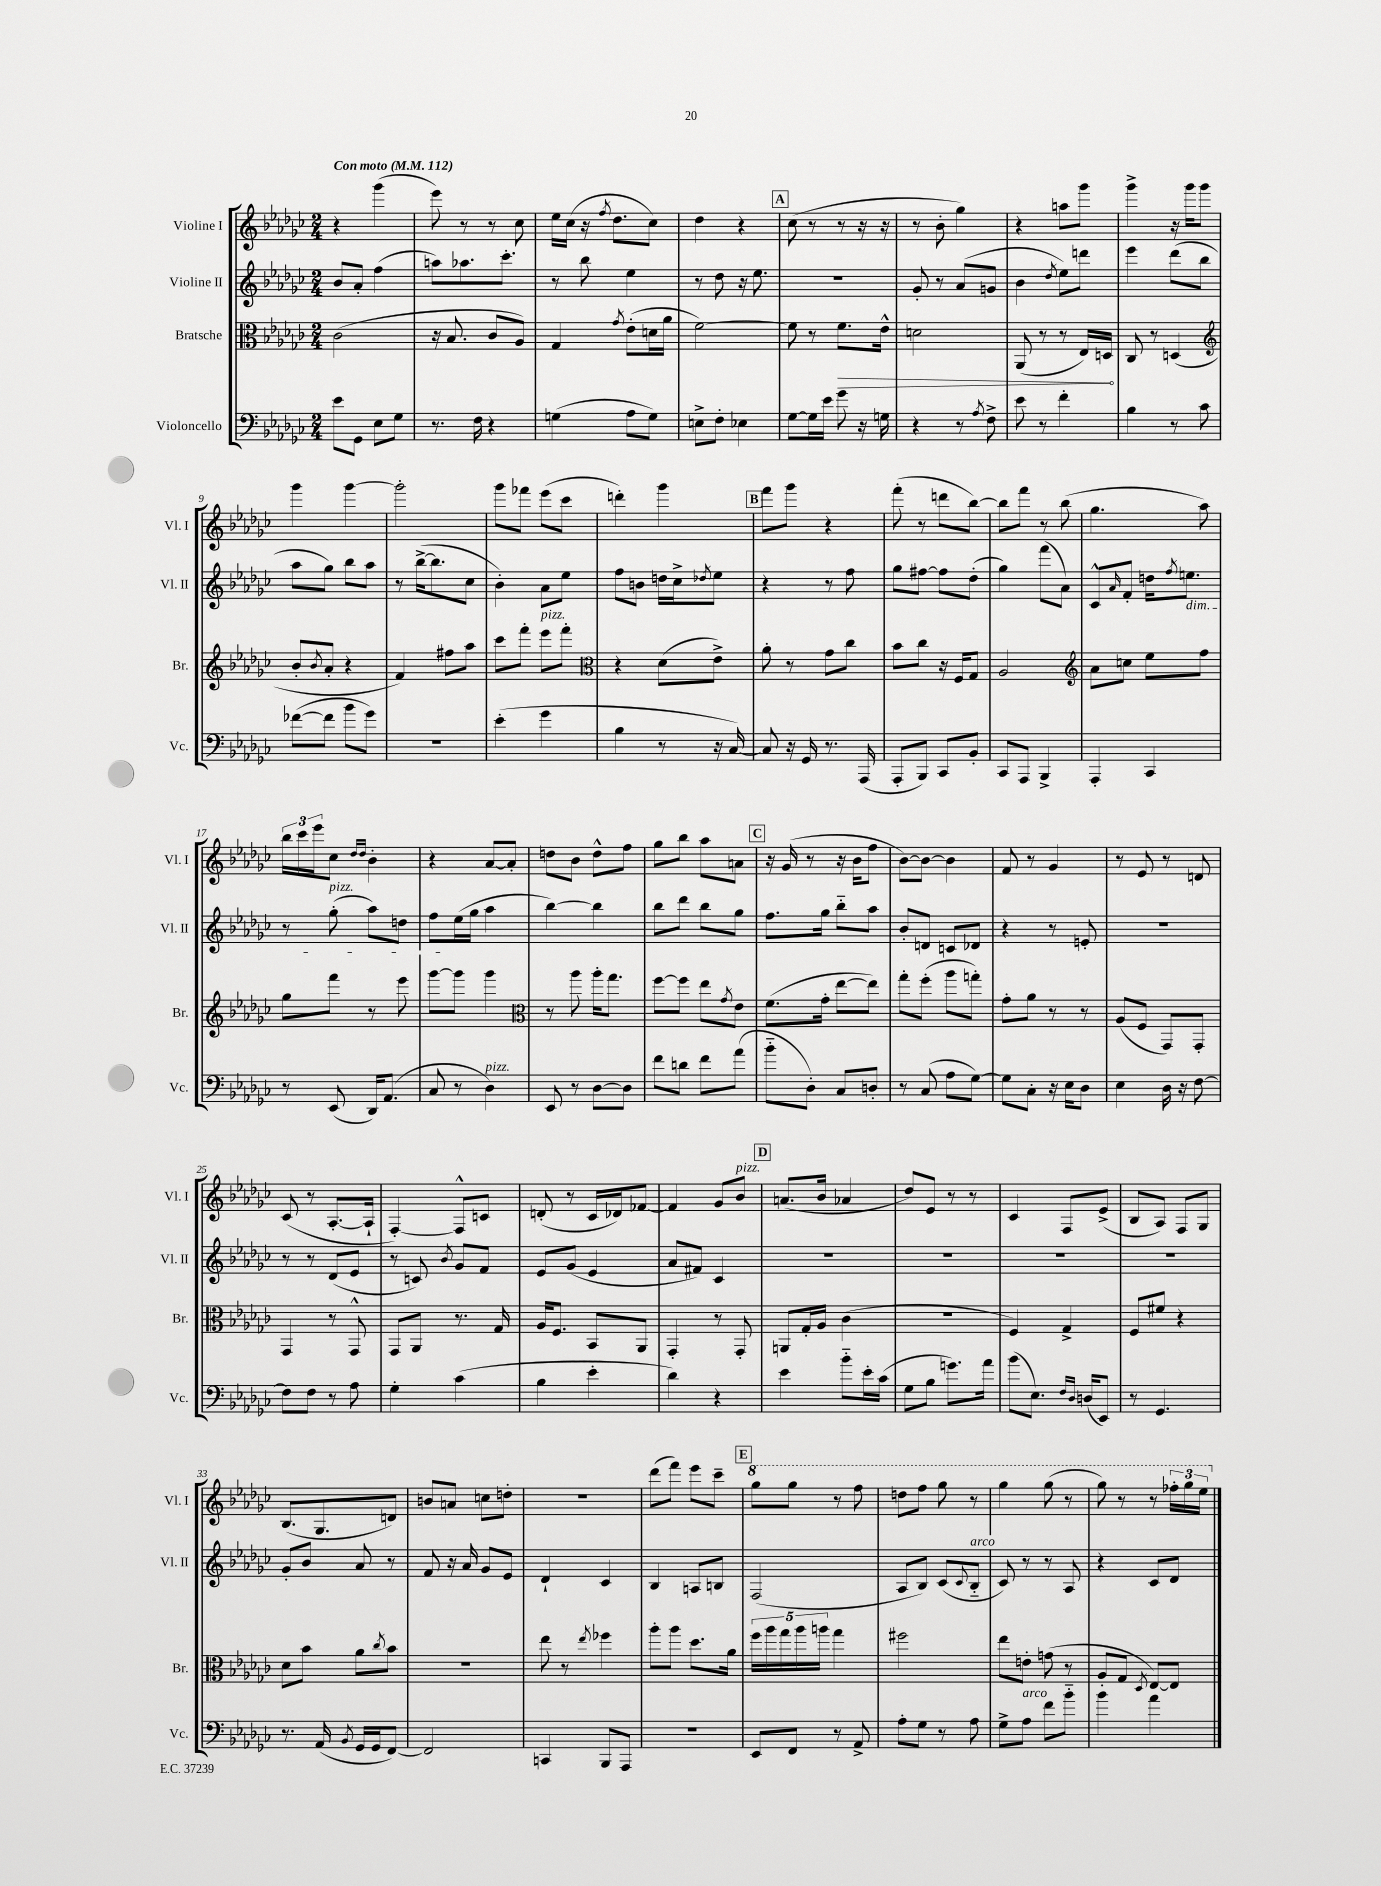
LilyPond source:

<<
\new StaffGroup <<
\new Staff = "s0" \with { instrumentName = "Violine I" shortInstrumentName = "Vl. I" } {
    \clef treble \key ges \major \numericTimeSignature \time 2/4 \tempo "Con moto" 4 = 112
    r4 ges'''4( |
    ees'''8) r8 r8 ces''8 |
    ees''16 ces''16( r16 \acciaccatura { f''8 } des''8. ces''8) |
    des''4 r4 |
    \mark \markup { \box "A" } ces''8( r8 r8 r16 r16 |
    r8 bes'8-. ges''4) |
    r4 a''8 ges'''8 |
    ges'''4-> r16 ges'''16 ges'''8 |
    ges'''4 ges'''4~ |
    ges'''2-. |
    ges'''8 fes'''8 ees'''8( ces'''8 |
    d'''4-.) ges'''4 |
    \mark \markup { \box "B" } f'''8 ges'''8 r4 |
    f'''8-.( r8 d'''8 bes''8~) |
    bes''8 f'''8 r8 bes''8( |
    ges''4. aes''8) |
    \tuplet 3/2 { bes''16 ces'''16 ees'''16 } ces''8 \grace { des''16 des''16 } bes'4-. |
    r4 aes'8~ aes'8-. |
    d''8 bes'8 d''8-^ f''8 |
    ges''8 bes''8 aes''8 a'8 |
    \mark \markup { \box "C" } r16 ges'16( r8 r16 bes'16 f''8 |
    bes'8~) bes'8~ bes'4 |
    f'8 r8 ges'4 |
    r8 ees'8 r8 d'8 |
    ces'8( r8 aes8.~-. aes16-! |
    f4~-.) f8-^ c'8 |
    d'8-.( r8 ces'16 des'16) fes'8~ |
    fes'4 ges'8 bes'8^\markup { \italic "pizz." } |
    \mark \markup { \box "D" } a'8.( bes'16 aes'4 |
    des''8) ees'8 r8 r8 |
    ces'4 f8 ees'8->( |
    bes8 aes8) f8 ges8 |
    bes8.( ges8. d'8) |
    b'8 a'8 c''8 d''8-. |
    R2 |
    des'''8( f'''8) ees'''8 ces'''8-- |
    \mark \markup { \box "E" } \ottava #1 ges'''8 ges'''8 r8 f'''8 |
    d'''8 f'''8 ges'''8 r8 |
    ges'''4 ges'''8( r8 |
    ges'''8) r8 r8 \tuplet 3/2 { fes'''16-. ges'''16 ees'''16 \ottava #0 } \bar "|." |
}
\new Staff = "s1" \with { instrumentName = "Violine II" shortInstrumentName = "Vl. II" } {
    \clef treble \key ges \major \numericTimeSignature \time 2/4
    bes'8 aes'8-. f''4( |
    a''8) aes''8. ces'''8.-. |
    r8 bes''8 ees''4 |
    r8 des''8 r16 ees''8. |
    \mark \markup { \box "A" } r2 |
    ges'8-. r8 aes'8( g'8 |
    bes'4 \acciaccatura { des''8 } ees''8) d'''8 |
    ees'''4 des'''8( bes''8 |
    aes''8 ges''8) bes''8 aes''8 |
    r8 bes''16~->( bes''8. ces''8 |
    bes'4-.) aes'8 ees''8 |
    f''8 b'8 d''16 ces''16-> \acciaccatura { des''8 } ees''8 |
    \mark \markup { \box "B" } r4 r8 f''8 |
    ges''8 fis''8~ fis''8 des''8-.( |
    ges''4) f'''8( aes'8) |
    ces'8-^ \grace { aes'16 } f'8-. d''16 \acciaccatura { f''8 } e''8.\dim |
    r8 ges''8-.^\markup { \italic "pizz." }( aes''8) d''8 |
    f''8 ees''16\!( ges''16 aes''4 |
    bes''4~) bes''4 |
    bes''8 des'''8 bes''8 ges''8 |
    \mark \markup { \box "C" } f''8. ges''16 bes''8-_ aes''8 |
    bes'8-. d'8 c'8 des'8 |
    r4 r8 e'8-. |
    r2 |
    r8 r8 des'8( ees'8 |
    r8 c'8) \acciaccatura { bes'8 } ges'8 f'8 |
    ees'8 ges'8( ees'4 |
    aes'8 fis'8) ces'4 |
    \mark \markup { \box "D" } R2 |
    R2 |
    R2 |
    R2 |
    ges'8-. bes'8 aes'8 r8 |
    f'8 r16 aes'16 ges'8 ees'8 |
    des'4-! ces'4 |
    bes4 a8 b8 |
    \mark \markup { \box "E" } f2( |
    aes8 bes8) ces'8( \appoggiatura { ces'8 } bes8-_^\markup { \italic "arco" } |
    ces'8) r8 r8 aes8 |
    r4 ces'8 des'8 \bar "|." |
}
\new Staff = "s2" \with { instrumentName = "Bratsche" shortInstrumentName = "Br." } {
    \clef alto \key ges \major \numericTimeSignature \time 2/4
    ces'2( |
    r16 bes8. ces'8 aes8) |
    ges4 \acciaccatura { ges'8 } ees'8-.( d'16 aes'16 |
    f'2~) |
    \mark \markup { \box "A" } f'8 r8 \once \override Hairpin.circled-tip = ##t f'8.\> ees'16-^ |
    d'2 |
    aes,8( r8 r8 ees16) d16\! |
    ces8 r8 d4( |
    \clef treble bes'8-. \acciaccatura { bes'8 } aes'8-. r4 |
    f'4) fis''8 aes''8 |
    ces'''8 f'''8-. ees'''8^\markup { \italic "pizz." } f'''8-. |
    \clef alto r4 des'8( ees'8->) |
    \mark \markup { \box "B" } aes'8-. r8 ges'8 ces''8 |
    bes'8 ces''8 r16 f16 ges8 |
    aes2 |
    \clef treble aes'8 c''8 ees''8 f''8 |
    ges''8 f'''8 r8 ees'''8 |
    ges'''8~ ges'''8 ges'''4 |
    \clef alto r8 aes''8 aes''16-. ges''8. |
    f''8~ f''8 ees''8 \acciaccatura { ges'8 } ees'8 |
    \mark \markup { \box "C" } f'8.( ges'16-. ees''8~ ees''8) |
    ges''8-. f''8-.( aes''8 g''8-.) |
    ges'8-. aes'8 r8 r8 |
    aes8( f8 ges,8) ges,8-. |
    ges,4 r8 ges,8-^ |
    ges,8 aes,8 r8. ges16 |
    aes16 f8. bes,8 aes,8 |
    ges,4-. r8 ges,8-. |
    \mark \markup { \box "D" } a,8 ges16-. aes16 ces'4( |
    R2 |
    f4) ges4-> |
    f8 fis'8 r4 |
    des'8 bes'8 aes'8 \acciaccatura { ces''8 } bes'8 |
    r2 |
    ees''8 r8 \acciaccatura { ees''8 } fes''4 |
    aes''8-. aes''8 des''8. aes'16 |
    \mark \markup { \box "E" } \tuplet 5/4 { f''16 aes''16 ges''16 aes''16 a''16 } ges''4 |
    fis''2 |
    ees''8 e'8-. g'8( r8 |
    aes8-. ges8 \acciaccatura { des8 } ees8~) ees8 \bar "|." |
}
\new Staff = "s3" \with { instrumentName = "Violoncello" shortInstrumentName = "Vc." } {
    \clef bass \key ges \major \numericTimeSignature \time 2/4
    ees'8 ges,8 ees8 ges8 |
    r8. f16 r4 |
    g4( aes8 g8) |
    e8-> f8-. ees4 |
    \mark \markup { \box "A" } ges8~ ges16 ees'16 ges'8 r16 g16 |
    r4 r8 \acciaccatura { aes8 } f8-> |
    ees'8 r8 f'4-. |
    bes4 r8 ces'8 |
    fes'8~( fes'8 bes'8 ges'8) |
    r2 |
    ees'4-.( ges'4 |
    bes4 r8 r16 ces16~) |
    \mark \markup { \box "B" } ces8 r16 ges,16 r8. aes,,16( |
    aes,,8-. bes,,8) ces,8 bes,8-. |
    ces,8 aes,,8 bes,,4-> |
    aes,,4-. ces,4 |
    r8 ees,8( des,16) aes,8.( |
    ces8 r8 des4^\markup { \italic "pizz." }) |
    ees,8 r8 des8~ des8 |
    f'8 d'8 f'8 aes'8( |
    \mark \markup { \box "C" } bes'8-_ des8-.) ces8 d8-. |
    r8 ces8( aes8 ges8~) |
    ges8 ces8-. r16 ees16 des8 |
    ees4 des16 r16 f8~ |
    f8 f8 r8 aes8 |
    ges4-. ces'4( |
    bes4 ees'4-. |
    des'4) r4 |
    \mark \markup { \box "D" } ees'4 bes'8-_ ees'16-. ces'16( |
    ges8 bes8 g'8.) aes'16 |
    bes'8( ees8.) \grace { f16 des16 } d16( ees,8) |
    r8 ges,4. |
    r8. aes,16( \acciaccatura { bes,8 } ges,16 ges,16 f,8~) |
    f,2 |
    c,4 bes,,8 aes,,8 |
    R2 |
    \mark \markup { \box "E" } ees,8 f,8 r8 aes,8-> |
    aes8-. ges8 r8 aes8 |
    ges8-> aes8^\markup { \italic "arco" } f'8 bes'8-_ |
    bes'4 aes'4 \bar "|." |
}
>>
>>
